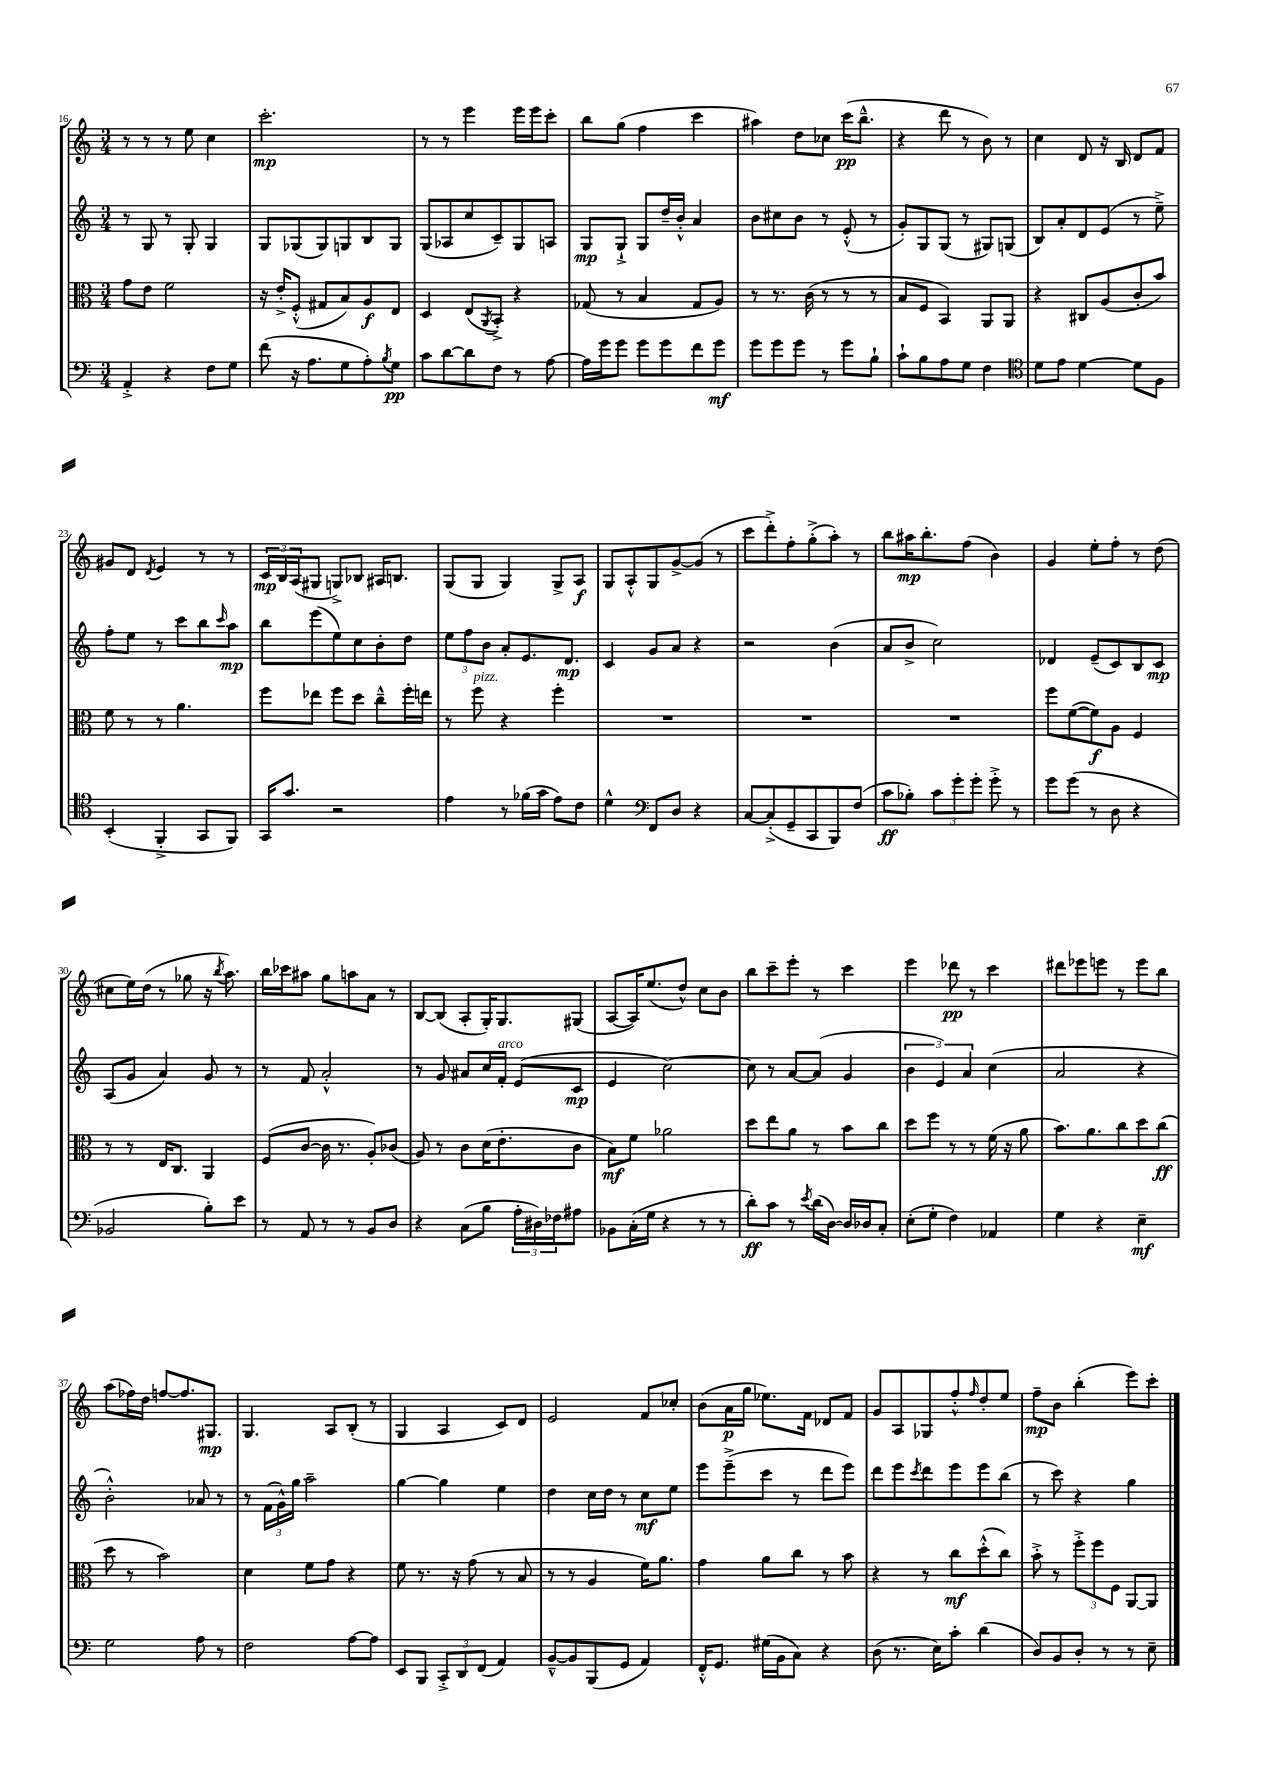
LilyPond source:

<<
\new StaffGroup <<
\new Staff = "s0" {
    \clef treble \key c \major \numericTimeSignature \time 3/4
    r8 r8 r8 e''8 c''4 |
    c'''2.-.\mp |
    r8 r8 e'''4 e'''16 e'''16 c'''8-. |
    b''8 g''8( f''4 c'''4 |
    ais''4) d''8 ces''8 c'''16\pp( b''8.---^ |
    r4 d'''8 r8 b'8) r8 |
    c''4 d'8 r16 b16 d'8 f'8 |
    gis'8 d'8 \acciaccatura { d'8 } e'4 r8 r8 |
    \tuplet 3/2 { c'16\mp b16 a16( } gis8 g8->) bes8 ais16 b8. |
    g8( g8 g4) g8-> a8\f |
    g8 a8-.-^ g8 g'8~-> g'8( r8 |
    c'''8 d'''8-.->) f''8-. g''8-.->( a''8-.) r8 |
    b''8 ais''16\mp b''8.-. f''8( b'4) |
    g'4 e''8-. f''8-. r8 d''8( |
    cis''8 e''16) d''16( r8 ges''8 r16 \acciaccatura { b''8 } a''8.) |
    b''16 ces'''16 ais''8 g''8 a''8 a'8 r8 |
    b8~ b8( a8-. g16-.) g8. gis8( |
    a8~ a16) e''8.( d''8-^) c''8 b'8 |
    b''8 c'''8-- e'''8-. r8 c'''4 |
    e'''4 des'''8\pp r8 c'''4 |
    dis'''8 ees'''8 e'''8 r8 e'''8 b''8 |
    a''8( fes''16) d''16 f''8~ f''8. gis8.\mp |
    g4. a8 b8-.( r8 |
    g4 a4 c'8) d'8 |
    e'2 f'8 ces''8-. |
    b'8( a'16\p g''16 ees''8.) f'16 des'8 f'8 |
    g'8 a8 ges8 f''8-.-^ \grace { f''16 } d''8-. e''8 |
    f''8--\mp b'8 b''4-.( e'''8) c'''8-. \bar "|." |
}
\new Staff = "s1" {
    \clef treble \key c \major \numericTimeSignature \time 3/4
    r8 g8 r8 g8-. g4 |
    g8 ges8( ges8) g8 b8 g8 |
    g8( aes8 c''8 c'8--) g8 a8 |
    g8\mp g8-!-> g8 d''16-- b'16-.-^ a'4 |
    b'8 cis''8 b'8 r8 e'8-.-^( r8 |
    g'8-.) g8 g8( r8 gis8) g8( |
    b8) a'8-. d'8 e'8( r8 e''8--->) |
    f''8-. e''8 r8 c'''8 b''8 \grace { c'''16 } a''8\mp |
    b''8 e'''8( e''8) c''8 b'8-. d''8 |
    \tuplet 3/2 { e''8 f''8 b'8 } a'8-. e'8. d'8.\mp |
    c'4 g'8 a'8 r4 |
    r2 b'4( |
    a'8 b'8-> c''2) |
    des'4 e'8--( c'8) b8 c'8\mp |
    a8( g'8 a'4) g'8 r8 |
    r8 f'8 a'2-.-^ |
    r8 g'8 ais'8 c''16 f'16-.^\markup { \italic "arco" } e'8( c'8\mp |
    e'4 c''2~) |
    c''8 r8 a'8~ a'8( g'4 |
    \tuplet 3/2 { b'4 e'4) a'4 } c''4( |
    a'2 r4 |
    b'2-.-^) aes'8 r8 |
    r8 \tuplet 3/2 { f'16( g'16-^) g''16 } a''2-- |
    g''4~ g''4 e''4 |
    d''4 c''16 d''16 r8 c''8\mf e''8 |
    e'''8 e'''8--->( c'''8 r8 d'''8 e'''8) |
    d'''8 e'''8 \acciaccatura { c'''8 } d'''8 e'''8 e'''8 b''8( |
    r8 c'''8) r4 g''4 \bar "|." |
}
\new Staff = "s2" {
    \clef alto \key c \major \numericTimeSignature \time 3/4
    g'8 e'8 f'2 |
    r16 e'16-.-> f8-.-^( gis8 b8) a8\f e8 |
    d4 e8( \acciaccatura { a,8 } b,8-.->) r4 |
    ges8( r8 b4 ges8 a8) |
    r8 r8. c'16( r8 r8 r8 |
    b8 f8 b,4) a,8 a,8 |
    r4 cis8 a8( c'8-. b'8) |
    f'8 r8 r8 a'4. |
    f''8 ees''8 f''8 d''8 c''8---^ f''16-. e''16 |
    r8 f''8^\markup { \italic "pizz." } r4 f''4-. |
    R2. |
    R2. |
    R2. |
    f''8 f'8~( f'8\f) a8 f4 |
    r8 r8 e16 c8. a,4 |
    f8( c'8~ c'16 r8. a8-.) ces'8( |
    a8) r8 c'8 d'16( e'8.-. c'8 |
    b8\mf) f'8 aes'2 |
    d''8 e''8 a'8 r8 b'8 c''8 |
    d''8 f''8 r8 r8 f'16( r16 a'8 |
    b'8.) a'8. c''8 d''8 c''8\ff( |
    d''8 r8 b'2) |
    d'4 f'8 g'8 r4 |
    f'8 r8. r16 g'8( r8 b8 |
    r8 r8 a4 f'16) a'8. |
    g'4 a'8 c''8 r8 b'8 |
    r4 r8 c''8\mf d''8-.-^( c''8) |
    b'8-.-> r8 \tuplet 3/2 { f''8-.-> f''8 f8 } a,8~ a,8 \bar "|." |
}
\new Staff = "s3" {
    \clef bass \key c \major \numericTimeSignature \time 3/4
    a,4-.-> r4 f8 g8 |
    f'8( r16 a8. g8 a8-.) \acciaccatura { b8 } g8\pp |
    c'8 d'8~ d'8 f8 r8 a8~ |
    a16 g'16 g'8 g'8 g'8 f'8 g'8\mf |
    g'8 g'8 g'8 r8 g'8 b8-! |
    c'8-! b8 a8 g8 f4 |
    \clef tenor d'8 e'8 d'4~ d'8 f8 |
    b,4-.( f,4-.-> g,8 f,8) |
    g,16 g'8. r2 |
    e'4 r8 fes'16( g'16 e'8) c'8 |
    d'4-^ \clef bass f,8 d8 r4 |
    c8~ c8-.->( g,8-- c,8 b,,8) f8( |
    c'8\ff bes8-.) \tuplet 3/2 { c'8 g'8-. g'8-. } g'8-.-> r8 |
    g'8 g'8( r8 d8 r4 |
    bes,2 b8-.) e'8 |
    r8 a,8 r8 r8 b,8 d8 |
    r4 c8( b8 \tuplet 3/2 { a16-. dis16) fes16 } ais8 |
    bes,8 c16-.( g16 r4 r8 r8 |
    d'8-.\ff) c'8 r8 \acciaccatura { e'8 } d'16( d16~) d16 des16 c8-. |
    e8-.( g8-. f4) aes,4 |
    g4 r4 e4--\mf |
    g2 a8 r8 |
    f2 a8~ a8 |
    e,8 b,,8 \tuplet 3/2 { c,8-.-> d,8 f,8( } a,4) |
    b,8~---^ b,8 b,,8( g,8 a,4) |
    f,16-.-^ g,8. gis16( b,16 c8) r4 |
    d8( r8. e16) c'8-. d'4( |
    d8) b,8 d8-. r8 r8 e8-- \bar "|." |
}
>>
>>
\layout { \context { \Score currentBarNumber = #16 } }
